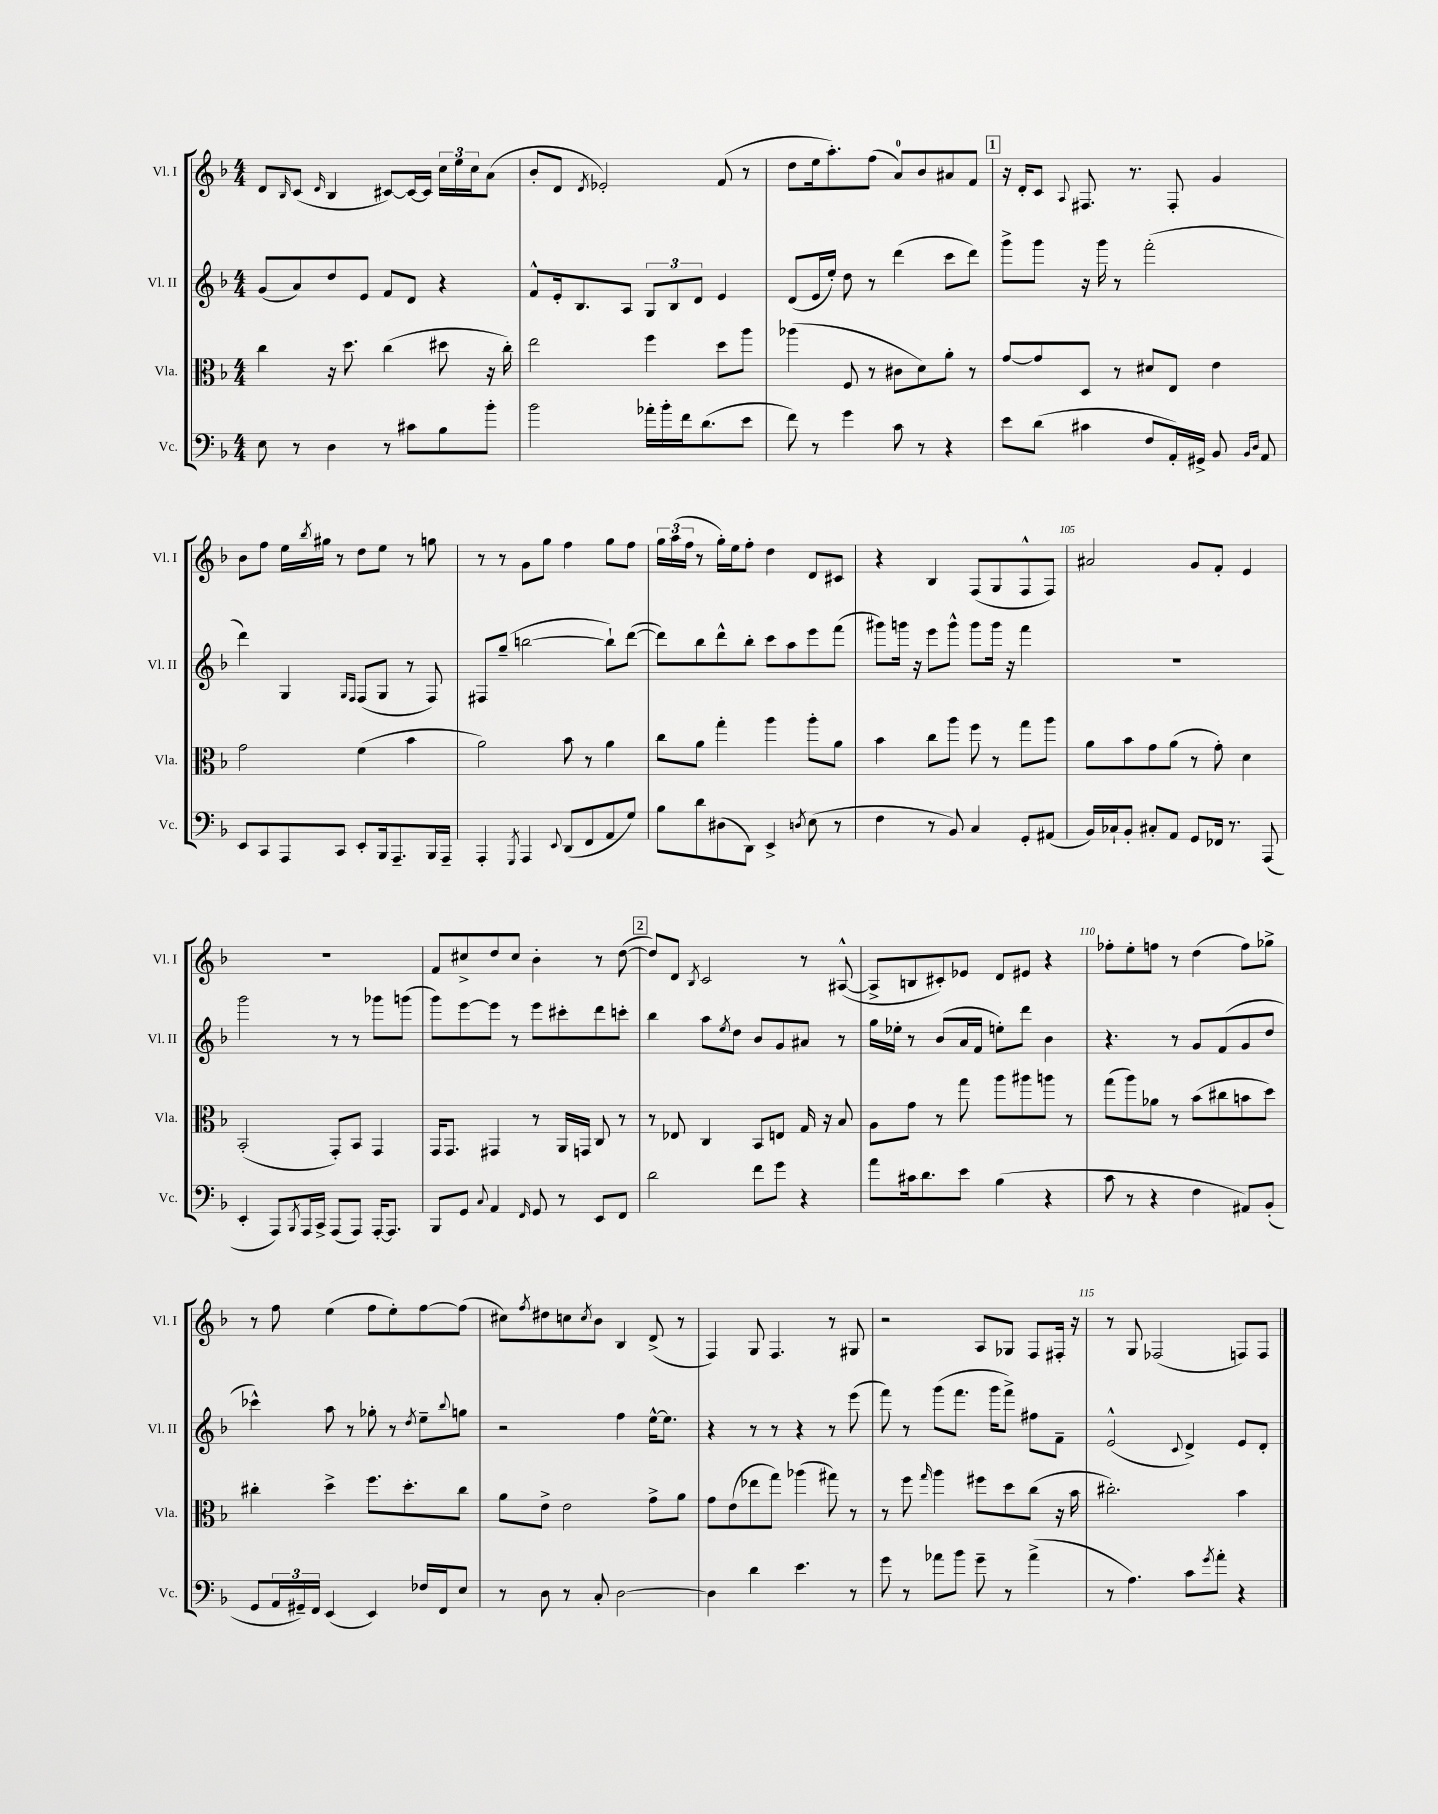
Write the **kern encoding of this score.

**kern	**kern	**kern	**kern
*part4	*part3	*part2	*part1
*staff4	*staff3	*staff2	*staff1
*I"Vc.	*I"Vla.	*I"Vl. II	*I"Vl. I
*I'Vc.	*I'Vla.	*I'Vl. II	*I'Vl. I
*clefF4	*clefC3	*clefG2	*clefG2
*k[b-]	*k[b-]	*k[b-]	*k[b-]
*M4/4	*M4/4	*M4/4	*M4/4
=97	=97	=97	=97
8E\	4cc\	(8g/L	8d/L
.	.	.	16qqB-/
8r	.	8a/)	(8c/J
.	.	.	16qqd/
4D\	16r	8dd/	4B-/
.	8.dd\	.	.
.	.	8e/J	.
8r	(4cc\	8f/L	[8c#X/L)
8c#X\L	.	8d/J	16c#/L_
.	.	.	16c#/JJ]
8B-\	8dd#X\	4r	24cc\LL
.	.	.	24ee\
.	.	.	24cc\J
8b-'\J	16r	.	(8a\J
.	16cc'\)	.	.
=98	=98	=98	=98
2b-\	2ee\	8f^^/L	8b-'/L
.	.	16e'/k	8d/J
.	.	8.B-/	.
.	.	.	8qd/
.	.	.	2e-X'/)
.	.	8A/J	.
16a-X'\LL	4ff\	12G/L	.
16b-'\	.	.	.
.	.	12B-/	.
16f\J	.	.	.
.	.	12d/J	.
(8.d\	.	.	.
.	8dd\L	4e/	(8f/
8e\J	8aa\J	.	8r
=99	=99	=99	=99
8f\)	(4aa-X\	(8d/L	8dd\L
8r	.	16e/L	16ee\k
.	.	16ee'/JJ)	8.aa'\)
4g\	8F/	8dd\	.
.	8r	8r	(8ff\J
8c\	8c#X\L	(4ddd\	8a/L)
8r	8d\)	.	8b-/
4r	8a'\J	8ccc\L	8a#X/
.	8r	8ddd\J)	8f/J
!!LO:REH:place=s1:t=1
=100	=100	=100	=100
8e\L	[8g/L	8ggg^\L	16r
.	.	.	16d'/KL
(8d\J	8g/]	8ggg\J	8c/J
.	.	.	8qqA/
4c#X\	8D/J	16r	8.F#X/
.	.	16ggg\	.
.	8r	8r	.
.	.	.	8.r
8F/L	8d#X/L	(2fff'\	.
16AA'/L)	8E/J	.	8F#'/
16GG#X^/JJ	.	.	.
8BB-/	4e\	.	4g/
16qqBB-/LL	.	.	.
16qqD/JJ	.	.	.
8AA/	.	.	.
!!LO:LB:g=z
=101	=101	=101	=101
8EE/L	2g\	4ddd\)	8b-\L
8CC/	.	.	8ff\J
8AAA/	.	4G/	16ee\LL
.	.	.	8qbb-/
.	.	.	16gg#X\JJ
8CC/J	.	.	8r
.	.	16qqG/LL	.
.	.	16qqF/JJ	.
8EE'/L	(4f\	(8F/L	8dd\L
16BBB-/k	.	8G/J	8ee\J
8.AAA~/	.	.	.
.	4b-\	8r	8r
16BBB-/L	.	8F/)	8ggn\
16AAA~/JJ	.	.	.
=102	=102	=102	=102
4AAA'/	2a\)	8F#X/L	8r
.	.	(8gg~/J	8r
8qGGG/	.	.	.
4AAA/	.	[2bbn\	8g\L
.	.	.	8gg\J
8qqEE/	.	.	.
(8DD/L	8b-\	.	4ff\
8FF/	8r	.	.
8AA/	4a\	8bb`\L])	8gg\L
8G/J)	.	([8ddd\J	8ff\J
=103	=103	=103	=103
8B-\L	8cc\L	8ddd\L])	24gg\LL
.	.	.	(24aa\
.	.	.	24ff\JJ
8d\	8a\J	8bb-\	8r
(8D#X\	4gg'\	8ddd^^\	16gg'\LL)
.	.	.	16ee\J
8DD\J)	.	8bb-'\J	8ff'\J
4EE^/	4aa\	8ccc\L	4dd\
.	.	8aa\	.
8qDn/	.	.	.
(8E\	8aa'\L	8eee\	8d/L
8r	8a\J	(8fff\J	8c#X/J
=104	=104	=104	=104
4F\	4b-\	8ggg#X\L)	4r
.	.	16gggn\Jk	.
.	.	16r	.
8r	8cc\L	8eee\L	4B-/
8BB-/)	8aa\J	8ggg^^\J	.
4C/	8ff\	8ggg\L	(8F/L
.	8r	16ggg\Jk	8G/
.	.	16r	.
8GG'/L	8gg\L	4fff\	8F^^/
(8AA#X/J	8aa\J	.	8F/J)
=105	=105	=105	=105
16BB-/LL)	8a\L	1r	2a#X/
16C-X`/J	.	.	.
8BB-'/J	8b-\	.	.
8C#X'/L	8g\	.	.
8AA/J	(8a\J	.	.
8GG/L	8r	.	8g/L
16FF-X/Jk	8g'\)	.	8f'/J
8.r	.	.	.
.	4d\	.	4e/
(8AAA/	.	.	.
!!LO:LB:g=z
=106	=106	=106	=106
4EE'/	(2BB-'/	2ggg\	1r
8AAA/L)	.	.	.
8qBBB-/	.	.	.
16AAA/L	.	.	.
16CC^/JJ	.	.	.
(8AAA/L	8GG'/L)	8r	.
8AAA/J)	8BB-/J	8r	.
[16AAA'/KL	4GG/	8ggg-X\L	.
8.AAA/J]	.	.	.
.	.	(8gggn\J	.
=107	=107	=107	=107
8BBB-/L	16GG/KL	8ggg\L)	8f/L
.	8.GG/J	.	.
8GG/J	.	[8eee\	8cc#X^/
8qqC/	.	.	.
4AA/	4GG#X/	8eee\J]	8dd/
.	.	8r	8cc#/J
16qqFF/	.	.	.
8GG/	8r	8eee\L	4b-'\
8r	16AA/LL	8ccc#X'\	.
.	16GGn/JJ	.	.
8EE/L	8C/	8ddd\	8r
8FF/J	8r	8cccn'\J	([8dd\
!!LO:REH:place=s1:t=2
=108	=108	=108	=108
2d\	8r	4bb-\	8dd/L])
.	8E-X/	.	8d/J
.	.	.	8qB-/
.	4C/	8aa\L	2c/
.	.	8qee/	.
.	.	8dd\J	.
8f\L	8BB-/L	8b-/L	.
8g\J	8En/J	8g/	.
4r	16G/	8a#X/J	8r
.	16r	.	.
.	8B-/	8r	([8A#X^^/
=109	=109	=109	=109
8a\L	8A\L	16gg\LL	8A#^/L]
.	.	16ee-X'\JJ	.
16c#X\k	8g\J	8r	8Bn/
8.d\	.	.	.
.	8r	(8b-/L	8c#X'/)
8e\J	8gg\	16a/L	8e-X/J
.	.	16f/JJ	.
(4B-\	8aa\L	8een'\L)	8d/L
.	8aa#X\	8ddd\J	8e#X/J
4r	8aan\J	4b-\	4r
.	8r	.	.
=110	=110	=110	=110
8c\	(8gg\L	4.r	8ff-X'\L
8r	8aa\)	.	8ee'\
4r	8a-X\J	.	8ffn\J
.	8r	8r	8r
4F\	(8b-\L	8g/L	(4dd\
.	8cc#X\	(8f/	.
8AA#X/L)	8bn\	8g/	8ff\L)
(8BB-'/J	8dd\J)	8dd/J	8gg-X^\J
!!LO:LB:g=z
=111	=111	=111	=111
8GG/L	4cc#X'\	4ccc-X^^\)	8r
24AA/L	.	.	8ff\
24GG#X~/)	.	.	.
24FF/JJ	.	.	.
(4EE/	4dd^\	8aa\	(4ee\
.	.	8r	.
4EE/)	8.ff\L	8gg-X'\	8ff\L
.	.	8r	8ee'\)
.	8.dd'\	.	.
.	.	8qdd/	.
16F-X/LL	.	8ee~\L	[8ff\
16FF/J	.	.	.
.	.	8qqbb-/	.
8E/J	8cc#\J	8ggn\J	(8ff\J]
=112	=112	=112	=112
8r	8a\L	2r	8cc#X\L)
.	.	.	8qff/
8D\	8e^\J	.	8dd#X\
8r	2e\	.	8ccn\
.	.	.	8qcc/
8C'/	.	.	8b-\J
[2D\	.	4ff\	4B-/
.	8g^\L	[16ee^^\KL	(8d^/
.	.	8.ee\J]	.
.	8a\J	.	8r
=113	=113	=113	=113
4D\]	8g\L	4r	4F/)
.	(8e\	.	.
4d\	8ee-X\	8r	8G/
.	8gg\J)	8r	4.F/
4.e\	(4aa-X\	4r	.
.	8gg#X\)	8r	8r
8r	8r	(8eee\	8G#X/
=114	=114	=114	=114
8g\	8r	8fff\)	2r
8r	8ff\	8r	.
.	16qqgg/	.	.
8a-X\L	4aa\	(8ggg\L	.
8b-\J	.	8.fff\J	.
8g~\	8ff#X\L	.	8A/L
.	.	16ggg\KL	.
8r	8dd\	8fff^\J)	8G-X/J
(4a-^\	(8cc\J	8ff#X\L	8F/L
.	16r	8f~\J	16F#X'/Jk
.	16b-\	.	16r
=115	=115	=115	=115
8r	2.cc#X'\)	(2e^^/	8r
4.A\)	.	.	8G/
.	.	.	(2F-X/
.	.	8qqc/	.
8c\L	.	4d^/)	.
8qg/	.	.	.
8a'\J	.	.	.
4r	4b-\	8e/L	8Fn/L)
.	.	8d'/J	8F/J
==	==	==	==
*-	*-	*-	*-
